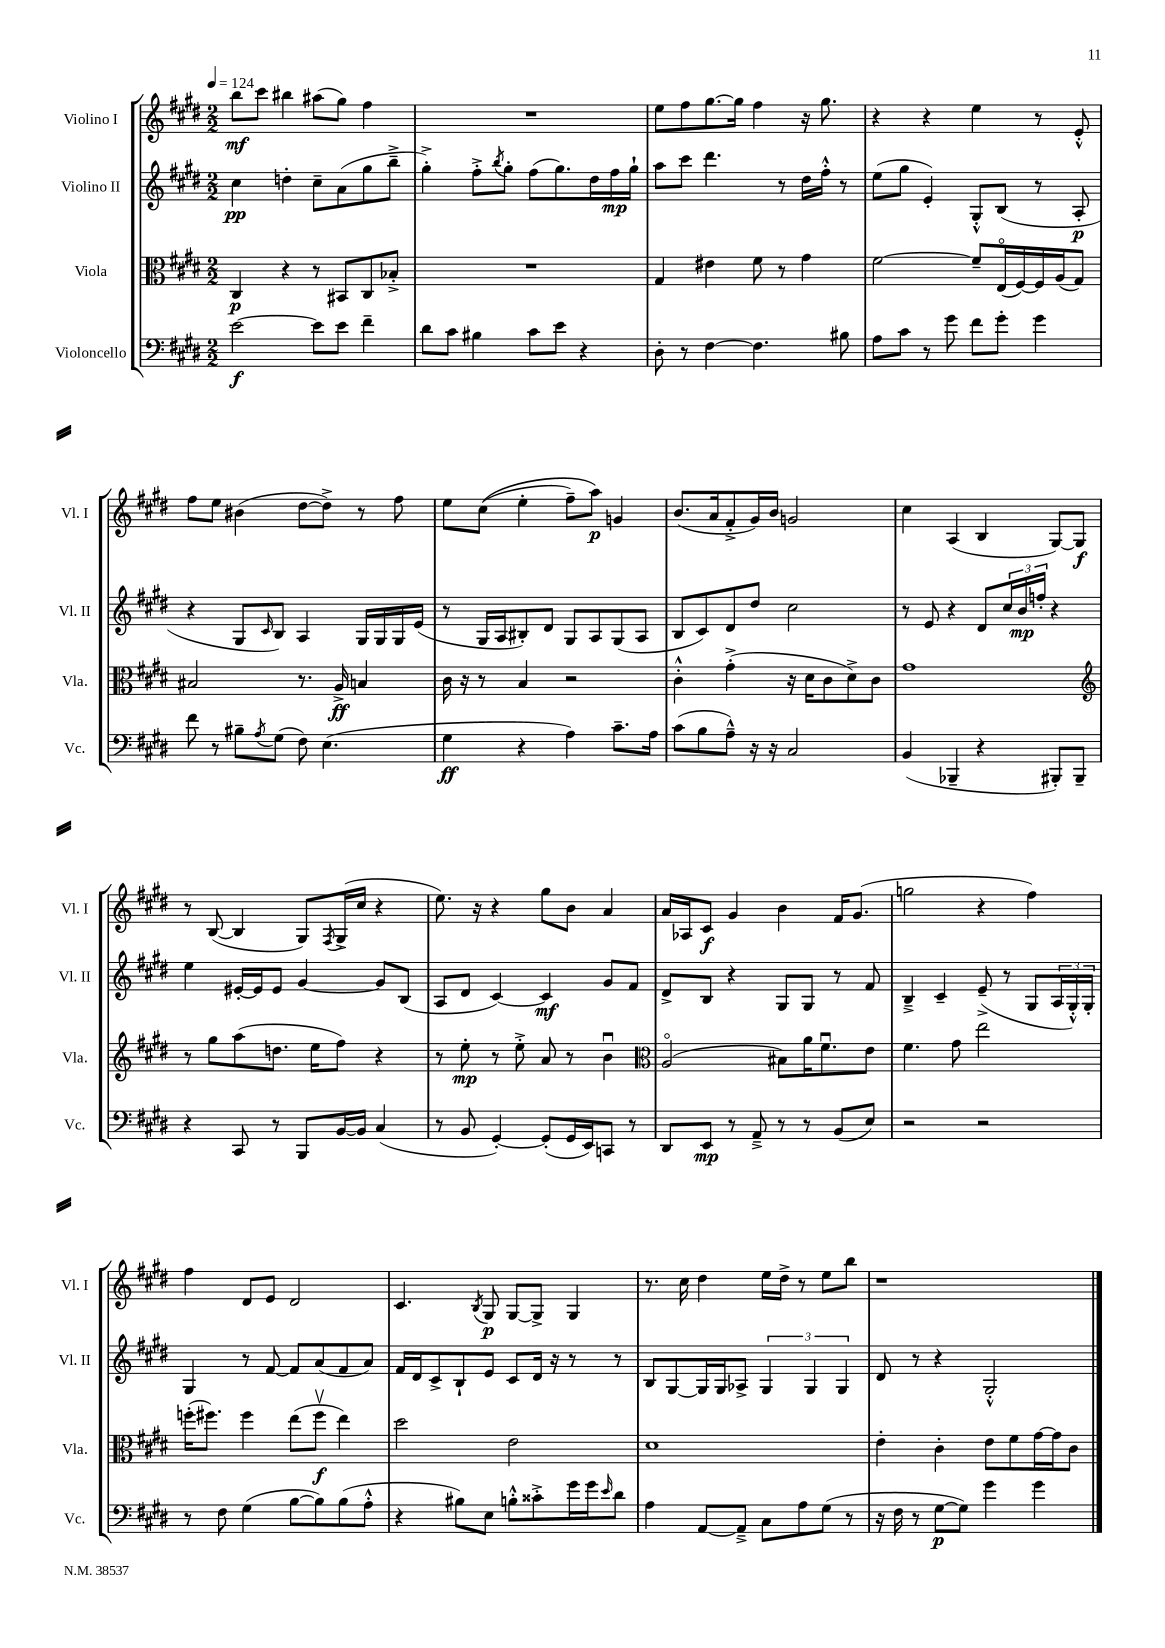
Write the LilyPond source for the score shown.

<<
\new StaffGroup <<
\new Staff = "s0" \with { instrumentName = "Violino I" shortInstrumentName = "Vl. I" } {
    \clef treble \key e \major \numericTimeSignature \time 2/2 \tempo 4 = 124
    b''8\mf cis'''8 bis''4 ais''8( gis''8) fis''4 |
    R1 |
    e''8 fis''8 gis''8.~ gis''16 fis''4 r16 gis''8. |
    r4 r4 e''4 r8 e'8-.-^ |
    fis''8 e''8 bis'4( dis''8~ dis''8->) r8 fis''8 |
    e''8 cis''8(\( e''4-. fis''8--) a''8\p\) g'4 |
    b'8.( a'16 fis'8-.-> gis'16) b'16 g'2 |
    cis''4 a4( b4 gis8~) gis8\f |
    r8 b8~( b4 gis8) \acciaccatura { fis8 } gis16->( cis''16 r4 |
    e''8.) r16 r4 gis''8 b'8 a'4 |
    a'16 aes16 cis'8\f gis'4 b'4 fis'16 gis'8.( |
    g''2 r4 fis''4) |
    fis''4 dis'8 e'8 dis'2 |
    cis'4. \acciaccatura { b8 } gis8\p gis8~ gis8-> gis4 |
    r8. cis''16 dis''4 e''16 dis''16-> r8 e''8 b''8 |
    r1 \bar "|." |
}
\new Staff = "s1" \with { instrumentName = "Violino II" shortInstrumentName = "Vl. II" } {
    \clef treble \key e \major \numericTimeSignature \time 2/2
    cis''4\pp d''4-. cis''8-- a'8( gis''8 b''8---> |
    gis''4-.->) fis''8-.-> \acciaccatura { b''8 } gis''8-. fis''8( gis''8.) dis''16 fis''16\mp gis''16-! |
    a''8 cis'''8 dis'''4. r8 dis''16 fis''16-.-^ r8 |
    e''8( gis''8 e'4-.) gis8-.-^ b8( r8 a8-.\p |
    r4 gis8 \grace { cis'16 } b8) a4 gis16 gis16 gis16 e'16( |
    r8 gis16 a16 bis8-.) dis'8 gis8 a8 gis8( a8 |
    b8 cis'8) dis'8 dis''8 cis''2 |
    r8 e'8 r4 dis'8 \tuplet 3/2 { cis''16 b'16\mp f''16-. } r4 |
    e''4 eis'16~-. eis'16 eis'8 gis'4~ gis'8 b8( |
    a8 dis'8 cis'4~) cis'4\mf gis'8 fis'8 |
    dis'8-> b8 r4 gis8 gis8 r8 fis'8 |
    b4---> cis'4-- e'8--->( r8 gis8 \tuplet 3/2 { a16 gis16-.-^) gis16-. } |
    gis4 r8 fis'8~ fis'8 a'8( fis'8 a'8) |
    fis'16 dis'16 cis'8-> b8-! e'8 cis'8 dis'16 r16 r8 r8 |
    b8 gis8~ gis16 gis16 aes8-> \tuplet 3/2 { gis4 gis4 gis4 } |
    dis'8 r8 r4 gis2-.-^ \bar "|." |
}
\new Staff = "s2" \with { instrumentName = "Viola" shortInstrumentName = "Vla." } {
    \clef alto \key e \major \numericTimeSignature \time 2/2
    cis4\p r4 r8 bis,8 cis8 bes8-.-> |
    R1 |
    gis4 eis'4 fis'8 r8 gis'4 |
    fis'2~ fis'8-- e16\flageolet( fis16~) fis16 a16( gis8) |
    bis2 r8. a16->\ff b4 |
    cis'16 r16 r8 b4 r2 |
    cis'4-.-^ gis'4-.->( r16 dis'16 cis'8 dis'8->) cis'8 |
    gis'1 |
    \clef treble r8 gis''8 a''8( d''8. e''16 fis''8) r4 |
    r8 e''8-.\mp r8 e''8-.-> a'8 r8 b'4\downbow |
    \clef alto a2\flageolet( bis8) a'16 fis'8.\downbow e'8 |
    fis'4. gis'8 e''2 |
    f''16-.( fis''8.) fis''4 e''8( fis''8\upbow\f e''4) |
    dis''2 e'2 |
    dis'1 |
    e'4-. cis'4-. e'8 fis'8 gis'16~ gis'16 cis'8 \bar "|." |
}
\new Staff = "s3" \with { instrumentName = "Violoncello" shortInstrumentName = "Vc." } {
    \clef bass \key e \major \numericTimeSignature \time 2/2
    e'2~\f e'8 e'8 fis'4-- |
    dis'8 cis'8 bis4 cis'8 e'8 r4 |
    dis8-. r8 fis4~ fis4. bis8 |
    a8 cis'8 r8 gis'8 fis'8 gis'8-. gis'4 |
    fis'8 r8 bis8-- \acciaccatura { a8 } gis8( fis8) e4.( |
    gis4\ff r4 a4) cis'8.-- a16 |
    cis'8( b8 a8---^) r16 r16 cis2 |
    b,4( bes,,4-- r4 bis,,8-.) bis,,8-- |
    r4 cis,8 r8 b,,8 b,16~ b,16 cis4( |
    r8 b,8 gis,4~-.) gis,8-.( gis,16 e,16) c,8 r8 |
    dis,8 e,8\mp r8 a,8---> r8 r8 b,8( e8) |
    r2 r2 |
    r8 fis8 gis4( b8~ b8) b8( a8-.-^ |
    r4 bis8) e8 b8-.-^ cisis'8-.-> gis'16 gis'16 \grace { e'16 } dis'8 |
    a4 a,8~ a,8---> cis8 a8 gis8( r8 |
    r16 fis16 r8 gis8~\p gis8) gis'4 gis'4 \bar "|." |
}
>>
>>
\layout { \context { \Score \remove "Bar_number_engraver" } }
